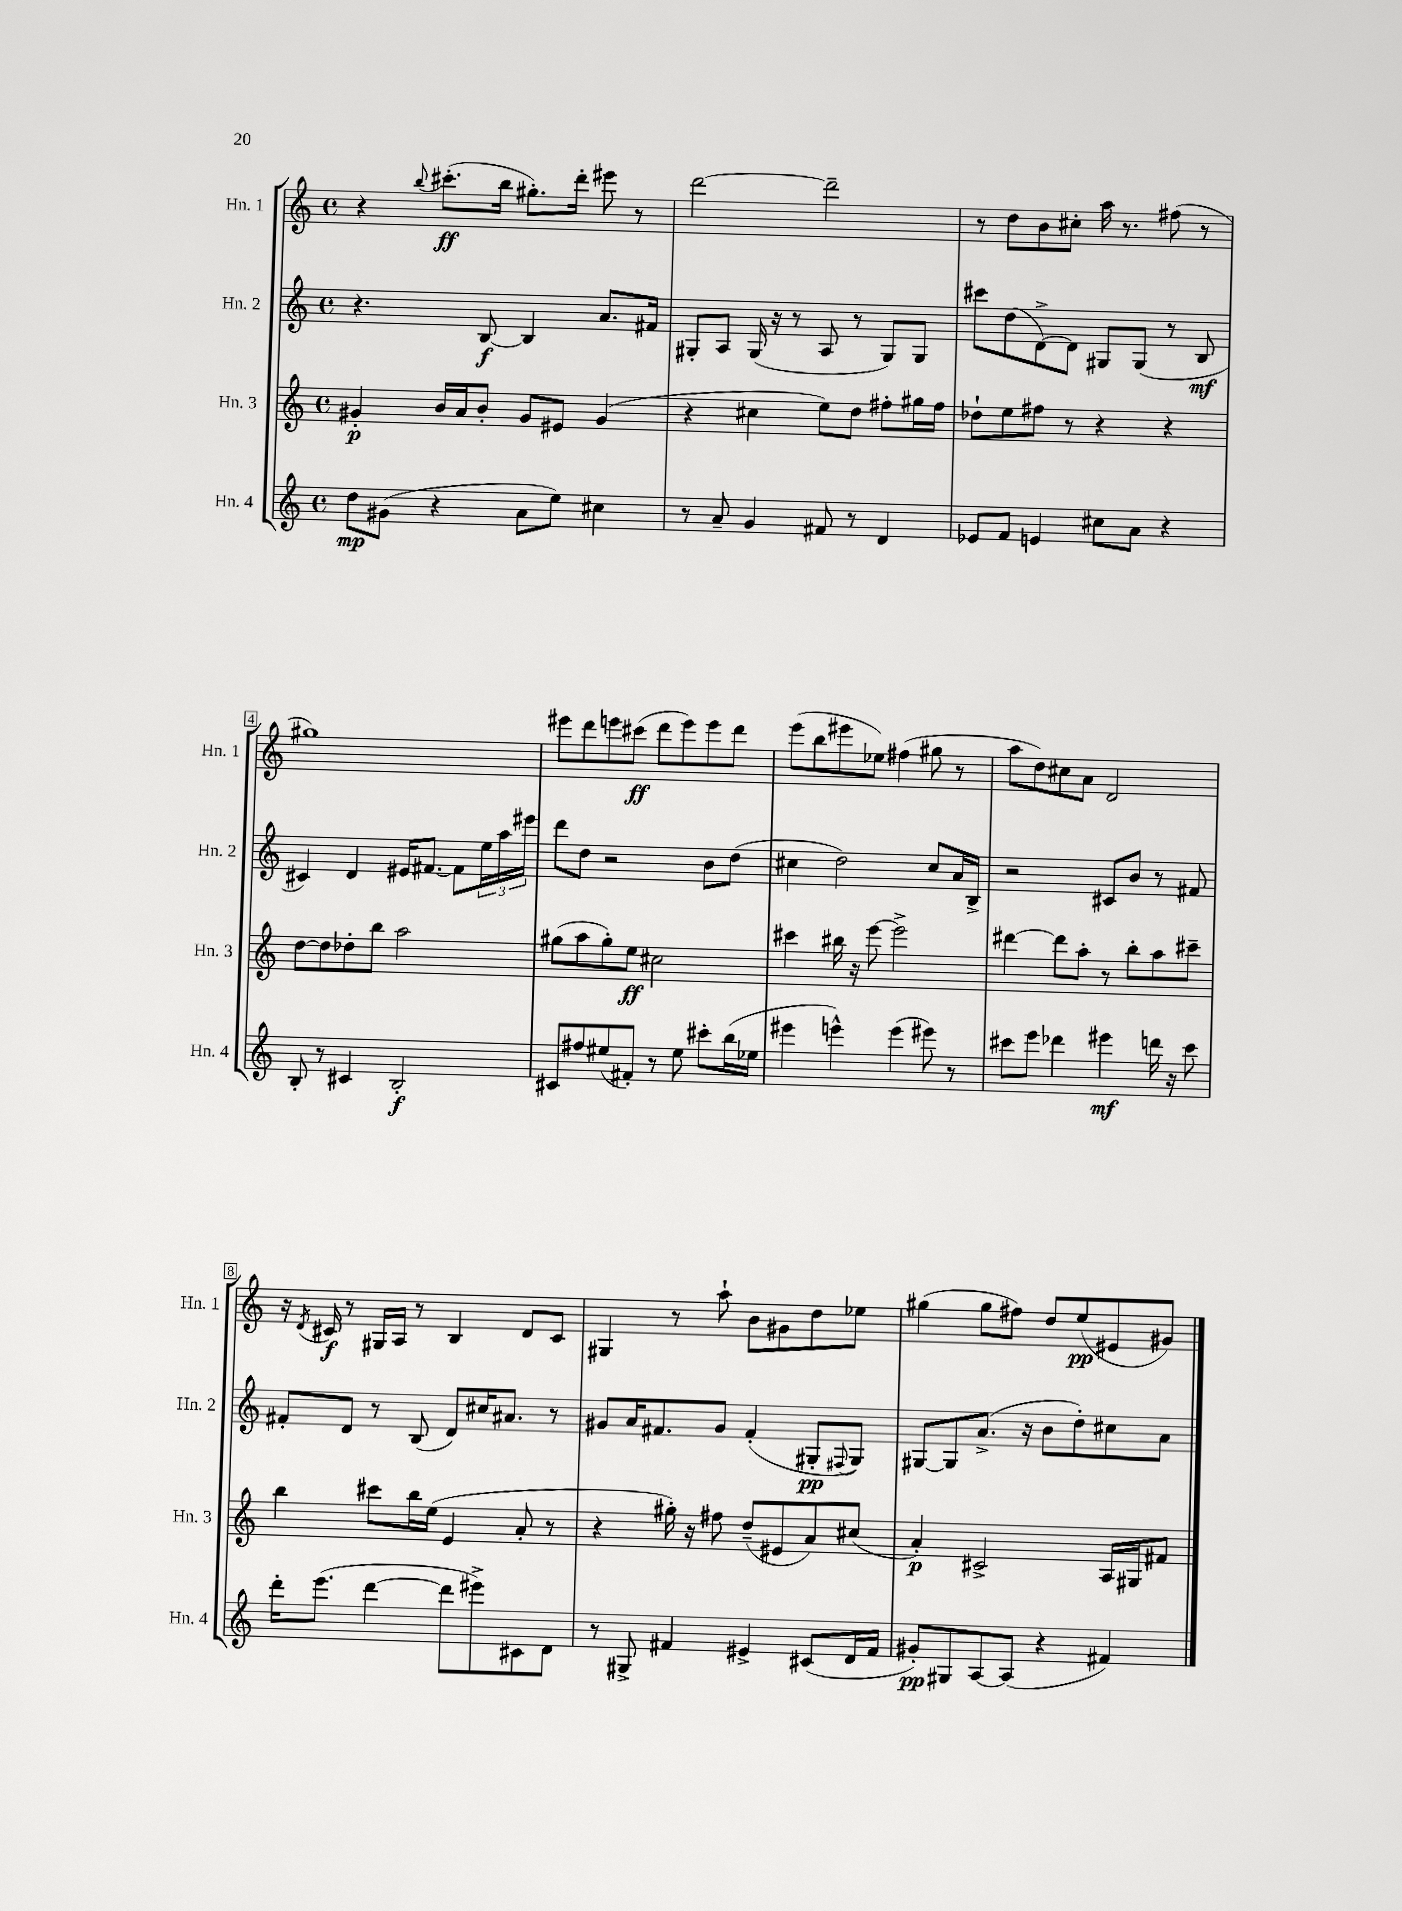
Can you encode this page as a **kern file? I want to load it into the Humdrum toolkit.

**kern	**kern	**kern	**kern
*staff4	*staff3	*staff2	*staff1
*clefG2	*clefG2	*clefG2	*clefG2
*k[]	*k[]	*k[]	*k[]
*M4/4	*M4/4	*M4/4	*M4/4
*met(c)	*met(c)	*met(c)	*met(c)
8dd	4g#'	4.r	4r
(8g#	.	.	.
.	.	.	8qqbb
4r	16b	.	(8.ccc#'
.	16a	.	.
.	8b'	[8B	.
.	.	.	16bb
8a	8g#	4B]	8.gg#')
8ee)	8e#	.	.
.	.	.	16ddd'
4cc#	(4g#	8.a	8eee#
.	.	.	8r
.	.	16f#	.
=	=	=	=
8r	4r	8G#'	[2ddd
8a~	.	8A	.
4g	4cc#	(16G#	.
.	.	16r	.
.	.	8r	.
8f#	8ee)	8A	2ddd~]
8r	8dd	8r	.
4d	8ff#'	8G#)	.
.	16gg#	8G#	.
.	16ff#	.	.
=	=	=	=
8e-	8dd-`	8ccc#	8r
8f	8ee	(8dd	8dd
4e	8ff#	[8d^)	8b
.	8r	8d]	8cc#'
8cc#	4r	8G#	16aa
.	.	.	8.r
8a	.	(8G#	.
4r	4r	8r	(8ff#
.	.	8B	8r
=	=	=	=
8B'	[8dd	4c#)	1gg#)
8r	8dd]	.	.
4c#	8dd-'	4d	.
.	8bb	.	.
2B'	2aa	16e#	.
.	.	[8.f#	.
.	.	8f#]	.
.	.	24ee	.
.	.	24aa	.
.	.	24eee#	.
=	=	=	=
8c#	(8gg#	8ddd	8eee#
8ff#	8aa	8dd	8ddd
(8ee#	8gg#')	2r	8eee
8f#')	8ee	.	(8ccc#
8r	2cc#	.	8ddd
8ee#	.	.	8eee)
8ccc#'	.	8b	8eee
(16bb	.	(8dd	8ddd
16ee-	.	.	.
=	=	=	=
4eee#	4ccc#	4cc#	(8eee
.	.	.	8bb
4eee^^)	16bb#	2dd)	8eee#
.	16r	.	.
.	[8eee	.	8ee-)
(4eee	2eee^]	.	(4ff#
8eee#)	.	8cc#	8gg#
8r	.	16a	8r
.	.	16B^	.
=	=	=	=
8ccc#	[4ddd#	2r	8aa
8eee	.	.	8dd)
4ddd-	8ddd#]	.	8cc#
.	8aa'	.	8a
4eee#	8r	8c#	2d
.	8bb'	8b	.
16ddd	8aa	8r	.
16r	.	.	.
8ccc#	8ccc#~	8f#	.
=	=	=	=
16ddd'	4bb	8f#'	16r
.	.	.	8qd
(8.eee	.	.	16c#
.	.	8d	8r
[4ddd	8ccc#	8r	16G#
.	.	.	16A
.	16bb	(8B	8r
.	(16ee	.	.
8ddd]	4e	8d)	4B
8eee#^)	.	16cc#	.
.	.	8.a#	.
8c#	8a'	.	8d
8d	8r	8r	8c#
=	=	=	=
8r	4r	8g#	4G#
8G#^	.	16a	.
.	.	8.f#	.
4f#	16gg#')	.	8r
.	16r	.	.
.	8ff#	8g#	8aa`
4e#^	(8dd~	(4f#'	8b
.	8e#	.	8g#
(8c#	8a)	8G#'	8dd
.	.	8qqF#	.
16d	(8cc#	8G#)	8ee-
16f#	.	.	.
=	=	=	=
8g#')	4a')	[8G#	(4gg#
8G#	.	8G#]	.
[8A	2c#^	(8.a^	8gg#
(8A]	.	.	8ff#)
.	.	16r	.
4r	.	8b	8dd
.	.	8dd')	(8ee
4f#)	16A	8cc#	8e#
.	16G#	.	.
.	8f#	8a	8g#)
==	==	==	==
*-	*-	*-	*-
